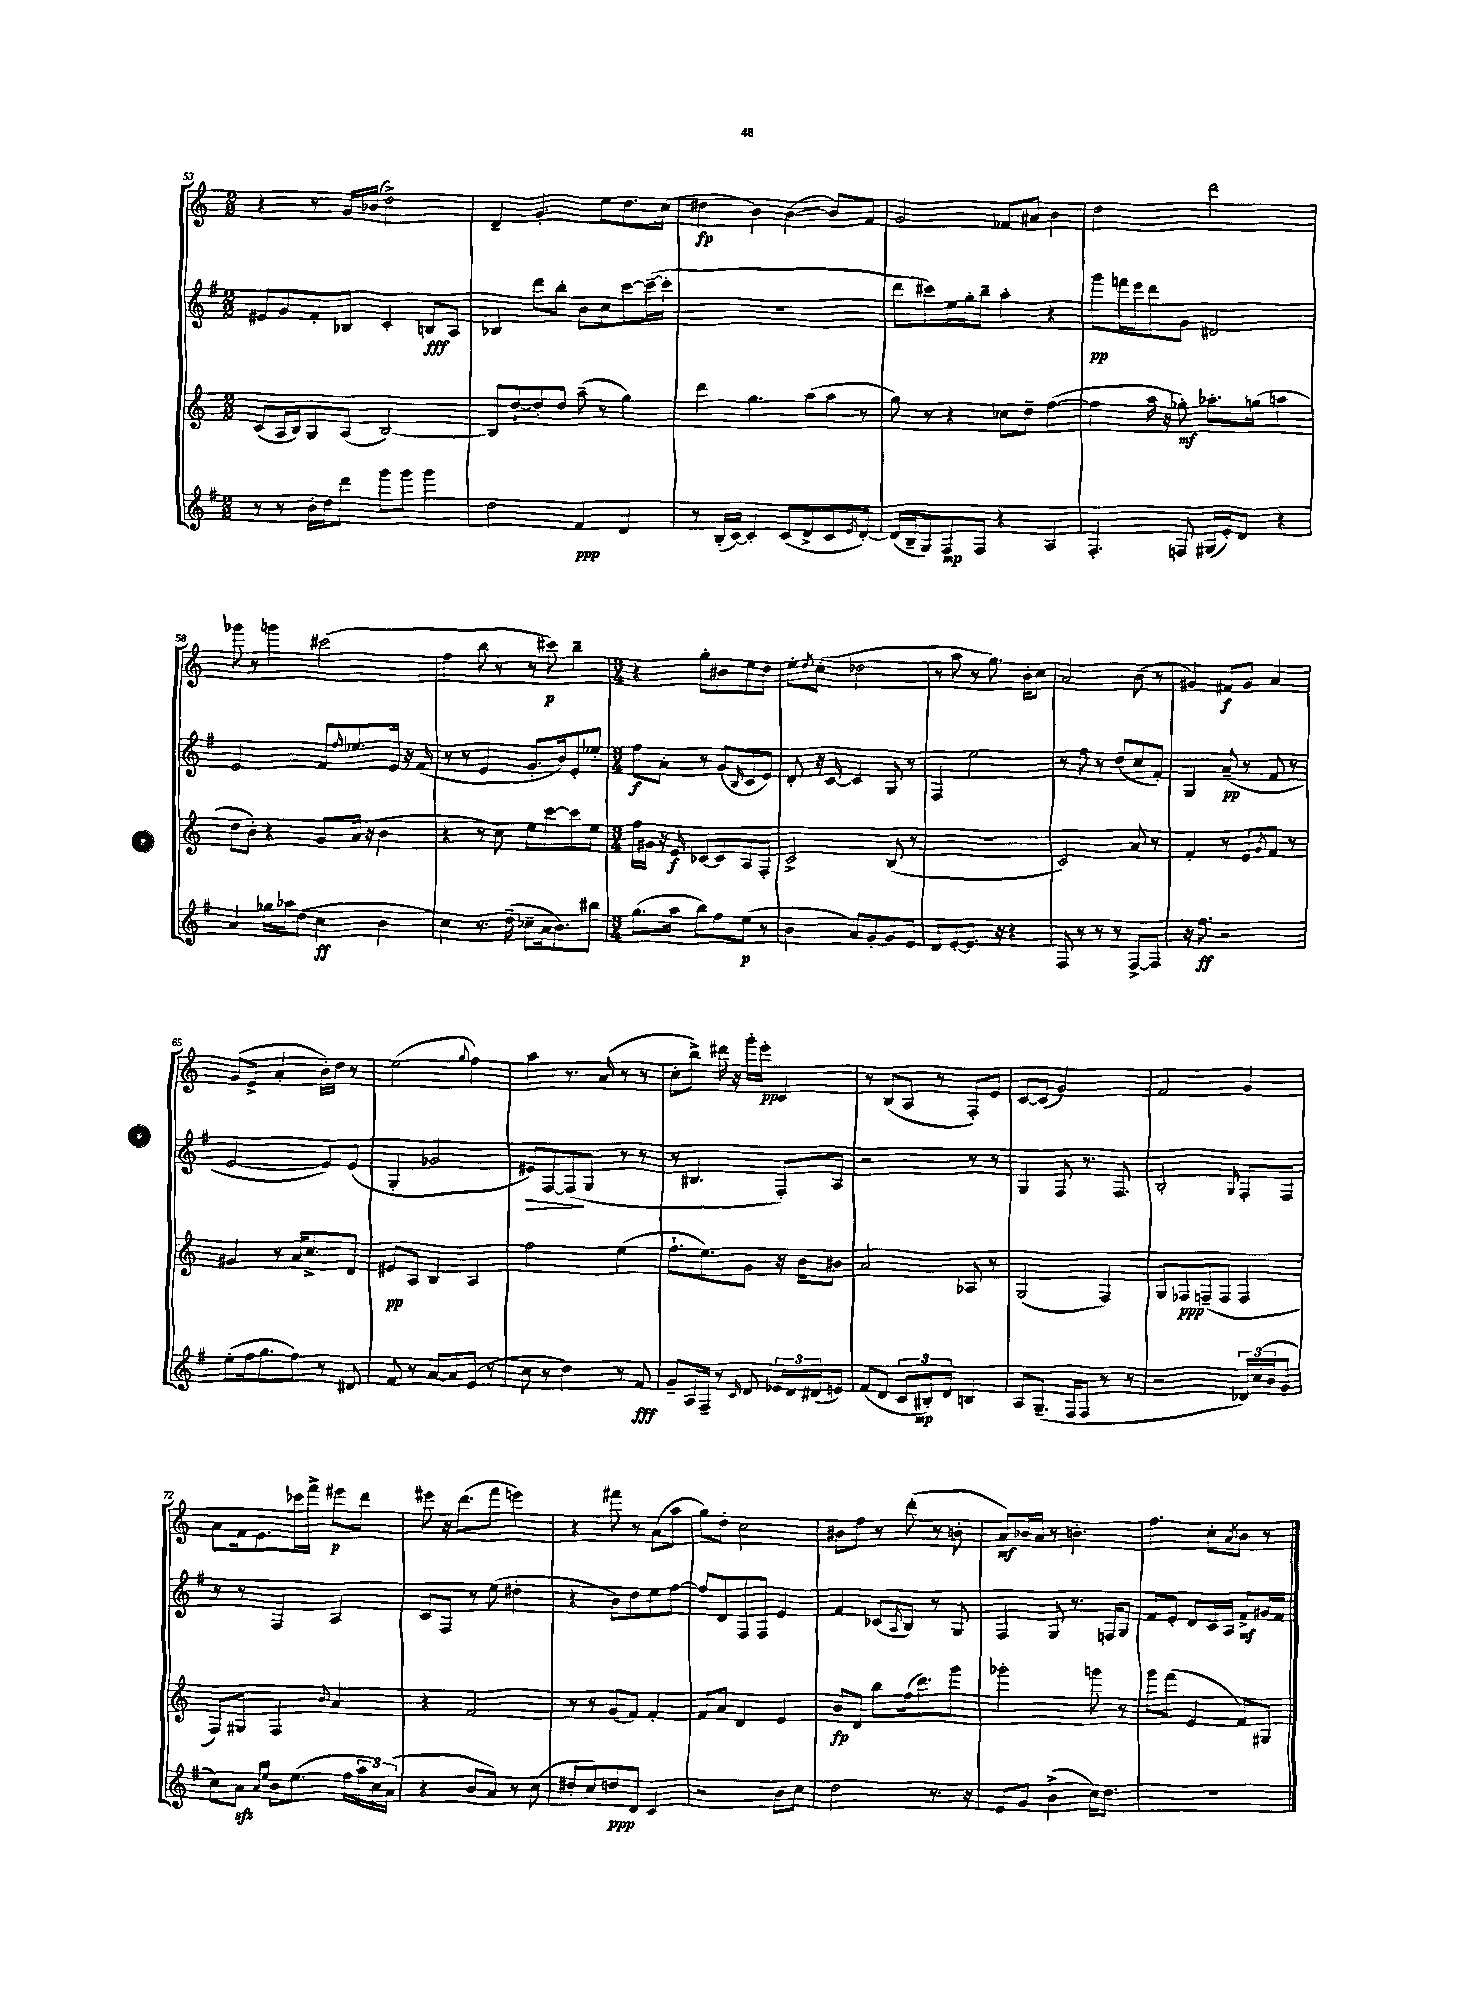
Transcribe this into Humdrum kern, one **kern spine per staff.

**kern	**kern	**kern	**kern
*staff4	*staff3	*staff2	*staff1
*clefG2	*clefG2	*clefG2	*clefG2
*k[f#]	*k[]	*k[f#]	*k[]
*M2/2	*M2/2	*M2/2	*M2/2
8r	(8c	8e#	4r
8r	16A	8g	.
.	16B)	.	.
16b'	8G	8f#'	8r
16dd	.	.	.
8ddd	(8A	8B-	16g
.	.	.	(16b-
8ggg	[2B)	4c'	2dd^)
8ggg	.	.	.
4ggg	.	8B	.
.	.	8A	.
=	=	=	=
2dd	8B]	4B-	4d~
.	[8dd`	.	.
.	8dd']	8ddd	4.g'
.	8dd	8bb'	.
4f#	(8aa~	8b	.
.	8r	8cc	8ee
4d	4gg)	[8ccc	8.dd
.	.	(16ccc~_	.
.	.	16ccc']	(16cc
=	=	=	=
8r	4ddd	1r	4dd#
(16B'	.	.	.
[16c)	.	.	.
4c']	4.gg	.	4b)
(8c	.	.	([4b
8d^	(8aa	.	.
8c	8aa	.	8b])
8qe	.	.	.
[8d')	8r	.	8f
=	=	=	=
(16d]	8gg)	8ddd	2g
16B~	.	.	.
8G)	8r	8ccc#)	.
8F#	4r	16ee	.
.	.	16gg'	.
8F#	.	8bb~	.
4r	8cc-	4aa'	8f-
.	8dd~	.	8a#
4A	([4ff	4r	4b
=	=	=	=
4.F#'	4ff]	8ggg	2dd
.	.	16fff	.
.	.	16eee	.
.	16aa	8ddd	.
.	16r	.	.
8F	8gg-')	8g	.
(16G#	8.aa-'	2d#	2ddd
16e')	.	.	.
8d	.	.	.
.	(16gg	.	.
4r	4aa	.	.
=	=	=	=
4a	8dd	2e	8ggg-
.	8b')	.	8r
16gg-	4r	.	4ggg
16aa-	.	.	.
(8dd	.	.	.
4cc	8g	8f#	(2ccc#
.	.	16qqff#	.
.	(16a	8.ee-	.
.	16r	.	.
4b	4b	.	.
.	.	16e	.
.	.	16r	.
.	.	(16f#	.
=	=	=	=
4cc)	4r	8r	4ff
.	.	8r	.
8.r	8r	4e	8bb
.	8cc)	.	8r
(16dd~	.	.	.
8cc-~	8ee	8.g'	8r
16a	[8ccc	.	8ccc#)
8.b)	.	16b)	.
.	8ccc]	8e'	4bb~
8bb#	8ee	8ee-'	.
=	=	=	=
*M3/4	*M3/4	*M3/4	*M3/4
(8.gg	16ff	8ff#	4r
.	16g#	.	.
.	16r	8a'	.
16aa	16e	.	.
8bb)	[8c-	8r	8gg'
8ff#	8c-]	(8g	8b#
.	.	16qqB	.
(8ee	8A	8c	8ee
8r	8F'	8e)	8dd
=	=	=	=
4b	2c^	8d'	8ee'
.	.	.	8qdd
.	.	16r	(8cc'
.	.	[16c	.
8a)	.	4c]	2dd-
[8g'	.	.	.
8g]	(8B	8G	.
8e	8r	8r	.
=	=	=	=
8d	2.r	4F#	8r
[8e'	.	.	8aa
8.e]	.	2ee	8r
.	.	.	8.gg)
16r	.	.	.
4r	.	.	.
.	.	.	16b'
.	.	.	8cc
=	=	=	=
8F#	2c)	8r	2a
8r	.	8ff#	.
8r	.	8r	.
8r	.	(8dd	.
[8F#^	8a	8cc	(8b
8F#]	8r	8f#')	8r
=	=	=	=
16r	4f'	4G	4g#)
8.ff#	.	.	.
2r	8r	(8a~	8f#
.	8e	8r	8g#
.	8qg	.	.
.	8f	8f#	4a
.	8r	8r	.
=	=	=	=
(8ee'	4g#	[2e	(8g
16ff#	.	.	8e^
8.gg	.	.	.
.	8r	.	4a'
8ff#)	16a	.	.
.	8.cc^	.	.
8r	.	8e])	16b')
.	.	.	16dd
8d#	8d	(8e	8r
=	=	=	=
8f#	8e#	4G'	(2ee
8r	8A	.	.
[8a	4B	2g-	.
8a]	.	.	.
.	.	.	8qqgg
(8e	4A	.	4ff)
8r	.	.	.
=	=	=	=
8cc	2ff	8e#)	4aa
8r	.	[8F#	.
4dd)	.	(8F#]	8.r
.	.	8G	.
.	.	.	(16a
8r	(4ee	8r	8r
8f#	.	8r	8r
=	=	=	=
8g~	8.ff`	8r	8cc'
16A	.	4.B#	8bb^)
16F#~	8.ee)	.	.
8r	.	.	16ddd#
.	.	.	16r
16qqc	.	.	.
8d	8g	.	16ggg'
.	.	.	16eee'
24e-	16r	8F#')	4c
24d	.	.	.
.	16b	.	.
(24d#	.	.	.
8e)	8b#	8A	.
=	=	=	=
(8f#	2a	2r	8r
8d	.	.	(8B
12c	.	.	8A
12B#')	.	.	.
.	.	.	8r
12d	.	.	.
4B	8A-	8r	8F')
.	8r	8r	8e
=	=	=	=
8A	(2G	4G	[8c
(8.G~	.	.	(8c]
.	.	8F#	2g)
16F#	.	.	.
8F#	.	8.r	.
8r	4F)	.	.
.	.	8.F#	.
8r	.	.	.
=	=	=	=
2r	8G	2B'	2f
.	8F-	.	.
.	(8F~	.	.
.	8F	.	.
.	.	16qqG	.
24d-)	4F	8F#'	4g
(24cc	.	.	.
24b	.	.	.
8g	.	8F#	.
=	=	=	=
8cc)	8F)	8r	8a
8a	8G#	8r	16f
.	.	.	8.e
16qqa	.	.	.
16qqee	.	.	.
8b	4F	4F#	.
(8.ee	.	.	16ccc-
.	.	.	16fff^
.	8qqb	.	.
.	4a	4A	8eee#
16ff#	.	.	.
24aa	.	.	8ddd
24cc)	.	.	.
(24a	.	.	.
=	=	=	=
4r	4r	8c	8eee#
.	.	8F#	16r
.	.	.	(8.ddd
8b	2f	8r	.
8a)	.	(8ee	8fff
8r	.	4dd#'	4eee)
(8cc	.	.	.
=	=	=	=
8dd#'	8r	4r	4r
8cc)	8r	.	.
8dd	(8g	8b)	8fff#
8d	8f)	8dd	8r
4c	4f'	8ee	(8a
.	.	[8ff#	8aa
=	=	=	=
2r	8f	8ff#]	8gg)
.	8a	8d	8dd'
.	4d	8F#	2cc
.	.	8F#	.
8b	4e	4e	.
8cc	.	.	.
=	=	=	=
2dd	8b	4f#	8b#
.	8d	.	8ff
.	8bb	(8c-	8r
.	.	8qA	.
.	(16ff	8B)	(8ddd'
.	8.ddd)	.	.
8.r	.	8r	8r
.	8ggg	8G	8b'
16r	.	.	.
=	=	=	=
8e	2ggg-'	4F#	8a)
8g	.	.	16b-
.	.	.	16a
(4b^	.	8G	8r
.	.	8.r	4.b'
16cc)	8ggg	.	.
8.dd	.	16F	.
.	8r	8G	.
=	=	=	=
2.r	8ggg	8f#	4.ff
.	(8fff	8e'	.
.	4e	8d	.
.	.	16c	8cc'
.	.	16A	.
.	.	.	8qa
.	8f)	8f#^	8b
.	8G#	16g#	8r
.	.	16f#	.
==	==	==	==
*-	*-	*-	*-
